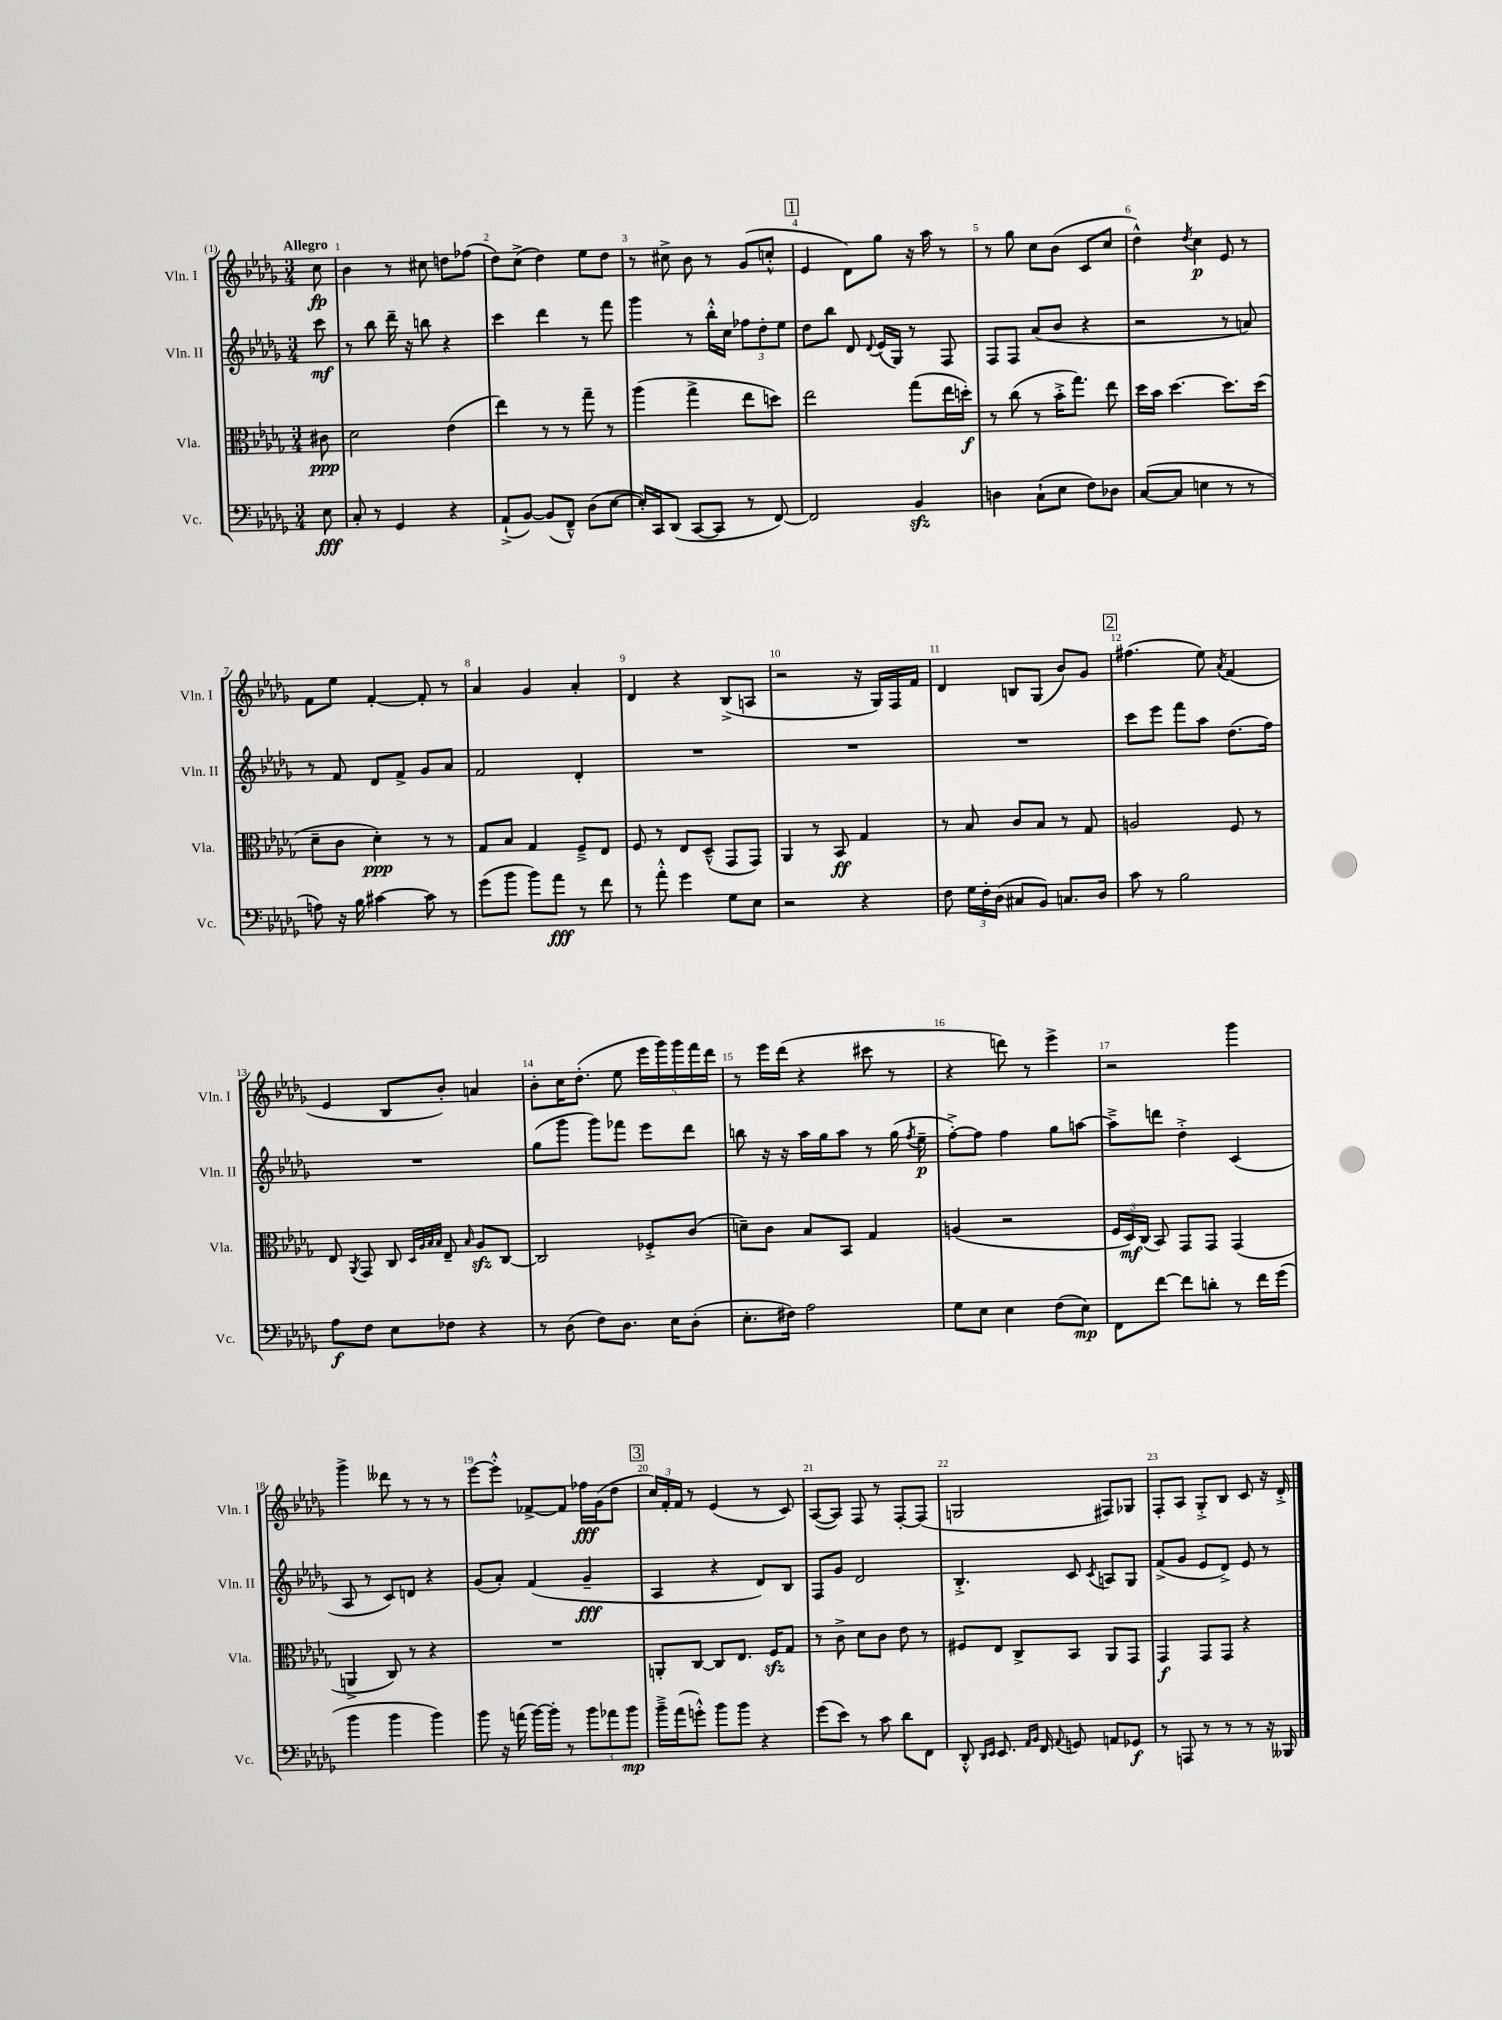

**kern	**dynam	**kern	**dynam	**kern	**dynam	**kern	**dynam
*part4	*part4	*part3	*part3	*part2	*part2	*part1	*part1
*staff4	*staff4	*staff3	*staff3	*staff2	*staff2	*staff1	*staff1
*I"Vc.	*	*I"Vla.	*	*I"Vln. II	*	*I"Vln. I	*
*I'Vc.	*	*I'Vla.	*	*I'Vln. II	*	*I'Vln. I	*
*clefF4	*	*clefC3	*	*clefG2	*	*clefG2	*
*k[b-e-a-d-g-]	*	*k[b-e-a-d-g-]	*	*k[b-e-a-d-g-]	*	*k[b-e-a-d-g-]	*
*M3/4	*	*M3/4	*	*M3/4	*	*M3/4	*
=	=	=	=	=	=	=	=
!	!	!	!	!	!	!LO:TX:a:B:t=Allegro	!
8E-\	fff	8c#X\	ppp	8ccc\	mf	8cc\	fp
=1	=1	=1	=1	=1	=1	=1	=1
8C'/	.	2d-\	.	8r	.	4b-\	.
8r	.	.	.	8bb-\	.	.	.
4GG-/	.	.	.	16ddd-~\	.	8r	.
.	.	.	.	16r	.	.	.
.	.	.	.	8bbn\	.	8cc#X\	.
4r	.	(4e-\	.	4r	.	8ddn\L	.
.	.	.	.	.	.	(8ff-X\J	.
=2	=2	=2	=2	=2	=2	=2	=2
(8AA-`^/L	.	4ee-\)	.	4ccc\	.	8dd-\L)	.
[8BB-/J)	.	.	.	.	.	(8cc^\J	.
(8BB-/L]	.	8r	.	4ddd-\	.	4dd-\)	.
8FF~^^/J)	.	8r	.	.	.	.	.
(8D-\L	.	8gg-~\	.	8r	.	8ee-\L	.
[8E-\J	.	8r	.	8fff\	.	8dd-\J	.
=3	=3	=3	=3	=3	=3	=3	=3
16E-'/LL])	.	(4aa-\	.	4ggg-\	.	8r	.
16CC/J	.	.	.	.	.	.	.
(8DD-/J	.	.	.	.	.	8cc#X^\	.
[8CC/L	.	4gg-^\	.	8r	.	8b-\	.
8CC/J]	.	.	.	16bb-'^^\LL	.	8r	.
.	.	.	.	16cc\JJ	.	.	.
8r	.	8ee-\L	.	12ff-X\L	.	(8g-/L	.
.	.	.	.	12dd-'\	.	.	.
[8FF/)	.	8ddn\J)	.	.	.	8ccn'^^/J	.
.	.	.	.	12ee-\J	.	.	.
!!LO:REH:place=s1:t=1
=4	=4	=4	=4	=4	=4	=4	=4
2FF/]	.	2ee-\	.	8dd-\L	.	4e-/	.
.	.	.	.	8bb-\J	.	.	.
.	.	.	.	8d-/	.	8d-\L)	.
.	.	.	.	8qqd-/	.	.	.
.	.	.	.	(16e-/LL	.	8gg-\J	.
.	.	.	.	16G-/JJ)	.	.	.
4BB-zz/	.	(8gg-\L	.	8r	.	16r	.
.	.	.	.	.	.	16aa-\	.
.	.	16ee-\L	.	8F/	.	8r	.
.	.	16ddn'\JJ)	f	.	.	.	.
=5	=5	=5	=5	=5	=5	=5	=5
4Dn\	.	8r	.	8F/L	.	8r	.
.	.	(8cc\	.	8F/J	.	8gg-\	.
(8C`\L	.	8r	.	(8a-/L	.	8cc\L	.
8E-\J	.	16b-'^\KL	.	8b-/J	.	(8b-\J	.
.	.	8.gg-\J)	.	.	.	.	.
8F\L)	.	.	.	4r	.	8c/L	.
8D-X\J	.	8ee-\	.	.	.	8cc/J	.
=6	=6	=6	=6	=6	=6	=6	=6
([8C/L	.	16dd-\LL	.	2r	.	4dd-^^\)	.
.	.	16b-\JJ	.	.	.	.	.
8C/J]	.	[4.dd-\	.	.	.	.	.
.	.	.	.	.	.	8qdd-/	.
4En\	.	.	.	.	.	4cc\	p
8r	.	8.dd-\L]	.	8r	.	8e-/	.
8r	.	.	.	8an/)	.	8r	.
.	.	(16dd-\Jk	.	.	.	.	.
!!LO:LB:g=z
=7	=7	=7	=7	=7	=7	=7	=7
8An\)	.	8d-~\L	.	8r	.	8f\L	.
16r	.	8c\J	.	8f/	.	8ee-\J	.
16B-\	.	.	.	.	.	.	.
[4c#X\	.	4d-'\)	ppp	8d-/L	.	[4f'/	.
.	.	.	.	8f^/J	.	.	.
8c#\]	.	8r	.	8g-/L	.	8f'/]	.
8r	.	8r	.	8a-/J	.	8r	.
=8	=8	=8	=8	=8	=8	=8	=8
(8g-\L	.	8G-/L	.	2f/	.	4a-/	.
8b-\J	.	8B-/J	.	.	.	.	.
8b-\L)	.	4G-/	.	.	.	4g-/	.
8a-\J	fff	.	.	.	.	.	.
8r	.	8F~^/L	.	4d-'/	.	4a-'/	.
8f\	.	8E-/J	.	.	.	.	.
=9	=9	=9	=9	=9	=9	=9	=9
8r	.	8F/	.	2.r	.	4d-/	.
8a-'^^\	.	8r	.	.	.	.	.
4g-\	.	8E-/L	.	.	.	4r	.
.	.	(8D-~^^/J	.	.	.	.	.
8G-\L	.	8GG-/L	.	.	.	(8B-^/L	.
8E-\J	.	8GG-/J)	.	.	.	8An/J	.
=10	=10	=10	=10	=10	=10	=10	=10
2r	.	4AA-/	.	2.r	.	2r	.
.	.	8r	.	.	.	.	.
.	.	8BB-/	ff	.	.	.	.
4r	.	4G-/	.	.	.	16r	.
.	.	.	.	.	.	16G-/LL)	.
.	.	.	.	.	.	16F/	.
.	.	.	.	.	.	16f/JJ	.
=11	=11	=11	=11	=11	=11	=11	=11
8F\	.	8r	.	2.r	.	4d-/	.
24G-\LL	.	8B-/	.	.	.	.	.
24F'\	.	.	.	.	.	.	.
(24D-\JJ	.	.	.	.	.	.	.
8C#X/L	.	8c/L	.	.	.	8Bn/L	.
8BB-/J)	.	8B-/J	.	.	.	(8G-/J	.
8.Cn/L	.	8r	.	.	.	8b-/L)	.
.	.	8G-/	.	.	.	8g-/J	.
16D-/Jk	.	.	.	.	.	.	.
!!LO:REH:place=s1:t=2
=12	=12	=12	=12	=12	=12	=12	=12
8c\	.	2An/	.	8ccc\L	.	(4.ff#X\	.
8r	.	.	.	8eee-\J	.	.	.
2B-\	.	.	.	8fff\L	.	.	.
.	.	.	.	8aa-\J	.	8ee-\)	.
.	.	.	.	.	.	8qa-/	.
.	.	8F/	.	(8.dd-\L	.	(4f/	.
.	.	8r	.	.	.	.	.
.	.	.	.	16ff\Jk)	.	.	.
!!LO:LB:g=z
=13	=13	=13	=13	=13	=13	=13	=13
8A-\L	f	8E-/	.	2.r	.	4e-/	.
.	.	8qAA-/	.	.	.	.	.
8F\J	.	8GG-/	.	.	.	.	.
8E-\L	.	8C/	.	.	.	8B-/L	.
.	.	32qqD-/LLL	.	.	.	.	.
.	.	32qqA-/	.	.	.	.	.
.	.	32qqB-/	.	.	.	.	.
.	.	32qqB-/JJJ	.	.	.	.	.
8F-X\J	.	8E-~/	.	.	.	8b-'/J)	.
.	.	16qqB-/	.	.	.	.	.
4r	.	8A-zz/L	.	.	.	4an/	.
.	.	[8C/J	.	.	.	.	.
=14	=14	=14	=14	=14	=14	=14	=14
8r	.	2C/]	.	(8gg-\L	.	8b-'\L	.
(8D-\	.	.	.	8ggg-\J	.	16cc\K	.
.	.	.	.	.	.	(8.dd-'\J	.
8F\L)	.	.	.	8ggg-\L)	.	.	.
8.D-\J	.	.	.	8fff-X\J	.	8ee-\	.
.	.	8F-X'^/L	.	8eee-\L	.	20eee-\LL	.
.	.	.	.	.	.	20ggg-\)	.
16E-\KL	.	.	.	.	.	.	.
.	.	.	.	.	.	20ggg-\	.
(8D-'\J	.	(8c/J	.	8ddd-\J	.	.	.
.	.	.	.	.	.	20fff\	.
.	.	.	.	.	.	20ddd-\JJ	.
=15	=15	=15	=15	=15	=15	=15	=15
8.E-'\L	.	8dn~\L)	.	8bbn\	.	8r	.
.	.	8c\J	.	16r	.	16eee-\LL	.
16F#X\Jk)	.	.	.	16r	.	(16ddd-\JJ	.
2A-\	.	8B-/L	.	16aa-\LL	.	4r	.
.	.	.	.	16gg-\J	.	.	.
.	.	8BB-/J	.	8aa-\J	.	.	.
.	.	4G-/	.	8r	.	8ccc#X\	.
.	.	.	.	(16gg-\	.	8r	.
.	.	.	.	8qff/	.	.	.
.	.	.	.	16ee-~\	p	.	.
=16	=16	=16	=16	=16	=16	=16	=16
8G-\L	.	(4An/	.	[8ff'^\L)	.	4r	.
8E-\J	.	.	.	8ff\J]	.	.	.
4E-\	.	2r	.	4ff\	.	8dddn\)	.
.	.	.	.	.	.	8r	.
(8F\L	.	.	.	8gg-\L	.	4eee-^\	.
8E-\J)	mp	.	.	[8aan\J	.	.	.
=17	=17	=17	=17	=17	=17	=17	=17
8FF\L	.	24F/LL	.	8aa~^\L]	.	2r	.
.	.	24D-/)	mf	.	.	.	.
.	.	(24C/JJ	.	.	.	.	.
[8f\J	.	8BB-/)	.	8dddn\J	.	.	.
8f\L]	.	8GG-/L	.	4dd-'^\	.	.	.
8dn'\J	.	8GG-/J	.	.	.	.	.
8r	.	(4GG-/	.	(4c/	.	4ggg-\	.
16f\LL	.	.	.	.	.	.	.
(16g-\JJ	.	.	.	.	.	.	.
!!LO:LB:g=z
=18	=18	=18	=18	=18	=18	=18	=18
4b-\	.	4AAn^/	.	8A-/	.	4ggg-^\	.
.	.	.	.	8r	.	.	.
4b-\	.	8C/)	.	8c/L)	.	8ddd--X\	.
.	.	8r	.	8dn/J	.	8r	.
4b-\)	.	4r	.	4r	.	8r	.
.	.	.	.	.	.	8r	.
=19	=19	=19	=19	=19	=19	=19	=19
8b-\	.	2.r	.	(8g-/L	.	[8eee-\L	.
16r	.	.	.	8a-'/J)	.	8eee-'^^\J]	.
(16an\	.	.	.	.	.	.	.
[16b-\LL)	.	.	.	(4f/	.	[8f-X^/L	.
16b-'\JJ]	.	.	.	.	.	.	.
8r	.	.	.	.	.	8f-/J]	.
12b-\L	.	.	.	4g-~/	fff	16ff-X\LL	fff
.	.	.	.	.	.	(16g-\J	.
12a-X\	.	.	.	.	.	.	.
.	.	.	.	.	.	8dd-\J	.
12b-\J	mp	.	.	.	.	.	.
!!LO:REH:place=s1:t=3
=20	=20	=20	=20	=20	=20	=20	=20
16b-~^\LL	.	8AAn'/L	.	4A-/	.	24cc/LL)	.
.	.	.	.	.	.	24f'/	.
(16a-\J	.	.	.	.	.	.	.
.	.	.	.	.	.	24f/JJ	.
8gn'^^\J)	.	[8C/J	.	.	.	8r	.
8b-\L	.	8C/L]	.	4r	.	(4e-/	.
8b-\J	.	8.E-/J	.	.	.	.	.
4r	.	.	.	8d-/L)	.	8r	.
.	.	16Fzz/KL	.	.	.	.	.
.	.	8G-/J	.	8B-/J	.	8c/)	.
=21	=21	=21	=21	=21	=21	=21	=21
(8g-\L	.	8r	.	8F/L	.	([8A-/L	.
8e-\J)	.	8c^\	.	8g-/J	.	8A-/J])	.
8r	.	8d-\L	.	2d-/	.	8F/	.
8c\	.	8c\J	.	.	.	8r	.
8d-\L	.	8e-\	.	.	.	[8F'/L	.
8FF\J	.	8r	.	.	.	(8F/J]	.
=22	=22	=22	=22	=22	=22	=22	=22
8DD-'^^/	.	8F#X/L	.	4.B-'^/	.	2Gn/	.
16qqDD-/LL	.	.	.	.	.	.	.
16qqEE-/JJ	.	.	.	.	.	.	.
8.EE-/	.	8E-/J	.	.	.	.	.
.	.	8C^/L	.	.	.	.	.
16qqAA-/LL	.	.	.	.	.	.	.
16qqBB-/JJ	.	.	.	.	.	.	.
16FF/	.	.	.	.	.	.	.
8qqAA-/	.	.	.	.	.	.	.
8GGn/	.	8BB-/J	.	8c/	.	.	.
.	.	.	.	8qc/	.	.	.
8AAn/L	.	8AA-/L	.	8An/L	.	8F#X/L)	.
8GG-X/J	f	8GG-/J	.	8G-/J	.	8G-X/J	.
=23	=23	=23	=23	=23	=23	=23	=23
8r	.	4GG-/	f	(8f^/L	.	8F'/L	.
8AAAn/	.	.	.	8g-/J	.	8A-/J	.
8r	.	8GG-/L	.	8e-/L	.	8G-'^/L	.
8r	.	8GG-/J	.	8d-^/J)	.	8B-/J	.
8r	.	4r	.	8e-/	.	8c/	.
16r	.	.	.	8r	.	16r	.
16BBB--X/	.	.	.	.	.	16d-'^/	.
==	==	==	==	==	==	==	==
*-	*-	*-	*-	*-	*-	*-	*-
